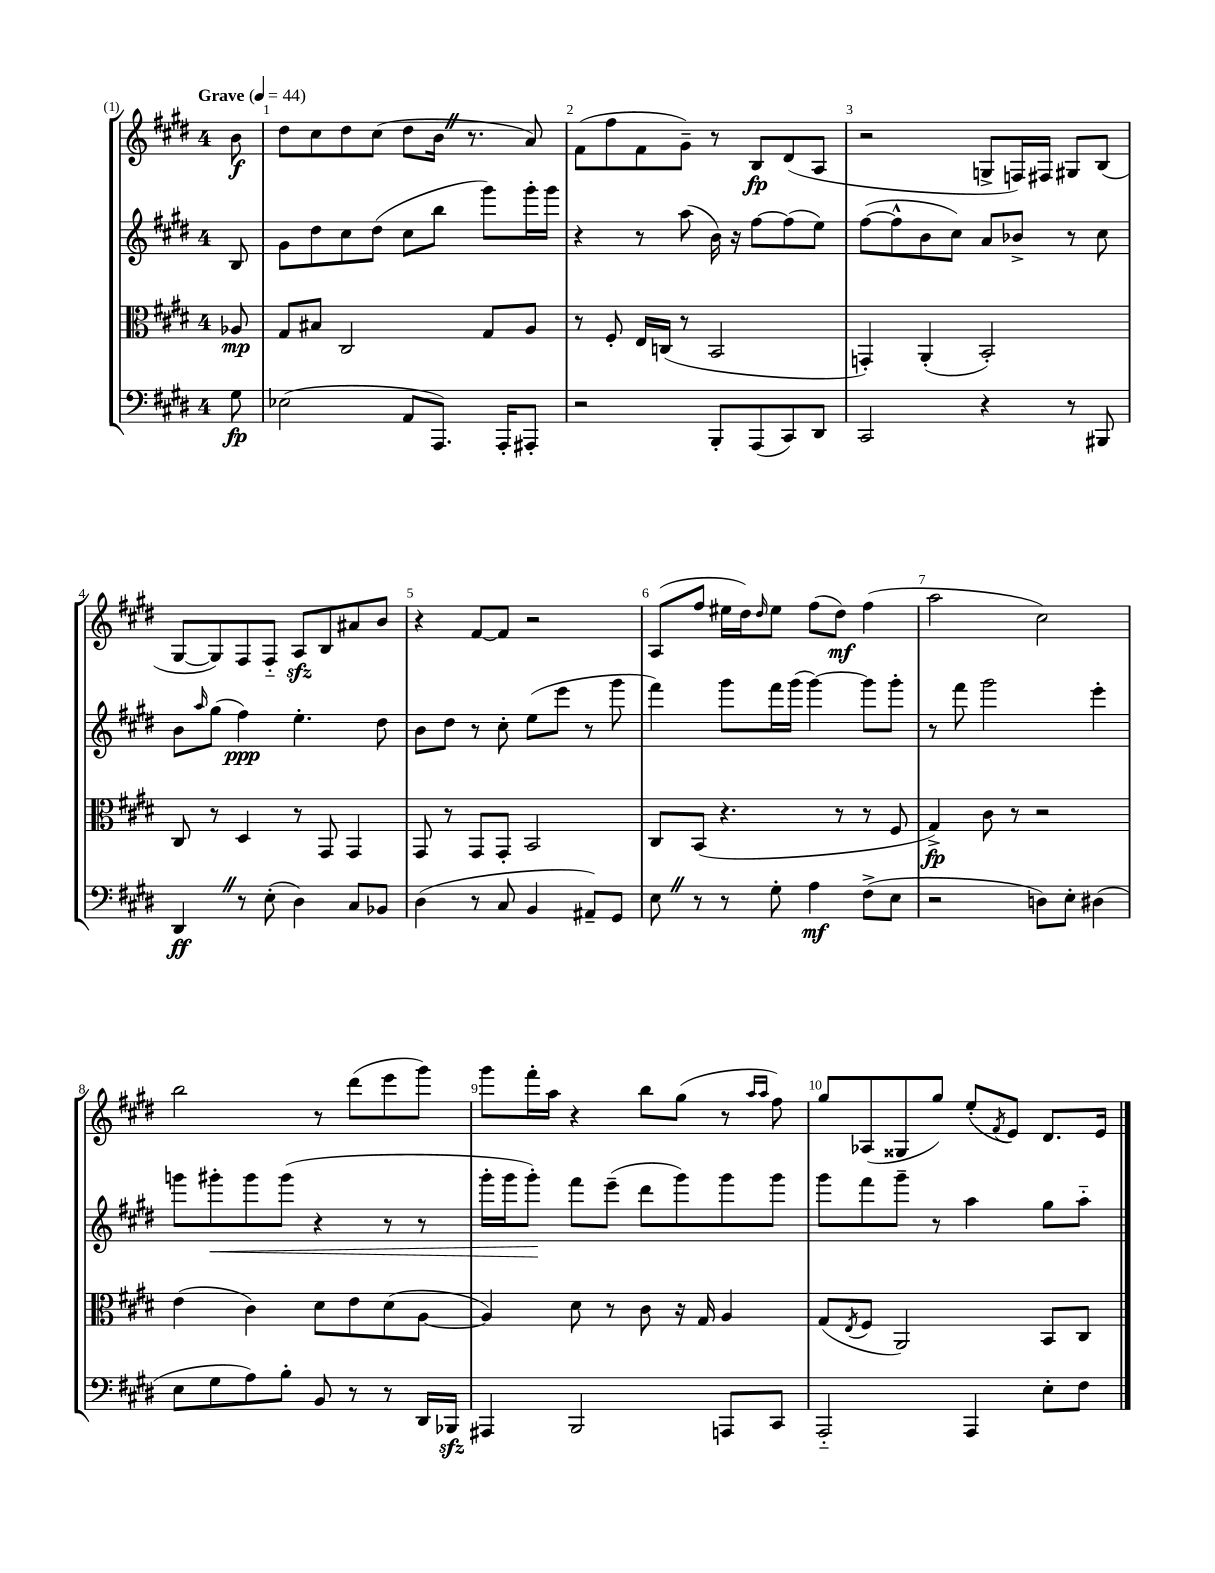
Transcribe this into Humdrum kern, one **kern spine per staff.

**kern	**dynam	**kern	**dynam	**kern	**dynam	**kern	**dynam
*part4	*part4	*part3	*part3	*part2	*part2	*part1	*part1
*staff4	*staff4	*staff3	*staff3	*staff2	*staff2	*staff1	*staff1
*clefF4	*	*clefC3	*	*clefG2	*	*clefG2	*
*k[f#c#g#d#]	*	*k[f#c#g#d#]	*	*k[f#c#g#d#]	*	*k[f#c#g#d#]	*
*M4/4	*	*M4/4	*	*M4/4	*	*M4/4	*
*MM44	*	*MM44	*	*MM44	*	*MM44	*
=	=	=	=	=	=	=	=
!	!	!	!	!	!	!LO:TX:a:B:t=Grave	!
8G#\	fp	8A-X/	mp	8B/	.	8b\	f
=1	=1	=1	=1	=1	=1	=1	=1
(2E-X\	.	8G#/L	.	8g#\L	.	8dd#\L	.
.	.	8B#X/J	.	8dd#\	.	8cc#\	.
.	.	2C#/	.	8cc#\	.	8dd#\	.
.	.	.	.	(8dd#\J	.	(8cc#\J	.
8AA/L	.	.	.	8cc#\L	.	8dd#\L	.
8.AAA/J)	.	.	.	8bb\J	.	16bZ\Jk	.
.	.	.	.	.	.	8.r	.
.	.	8G#/L	.	8ggg#\L)	.	.	.
16AAA'/KL	.	.	.	.	.	.	.
8AAA#X'/J	.	8A/J	.	16ggg#'\L	.	8a/)	.
.	.	.	.	16ggg#\JJ	.	.	.
=2	=2	=2	=2	=2	=2	=2	=2
2r	.	8r	.	4r	.	(8f#\L	.
.	.	8F#'/	.	.	.	8ff#\	.
.	.	16E/LL	.	8r	.	8f#\	.
.	.	(16Cn/JJ	.	.	.	.	.
.	.	8r	.	(8aa\	.	8g#~\J)	.
8BBB'/L	.	2BB/	.	16b\)	.	8r	.
.	.	.	.	16r	.	.	.
(8AAA/	.	.	.	[8ff#\L	.	8B/L	fp
8CC#/)	.	.	.	(8ff#\]	.	(8d#/	.
8DD#/J	.	.	.	8ee\J)	.	8A/J	.
=3	=3	=3	=3	=3	=3	=3	=3
2CC#/	.	4GGn'/)	.	([8ff#\L	.	2r	.
.	.	.	.	8ff#^^\]	.	.	.
.	.	(4AA'/	.	8b\	.	.	.
.	.	.	.	8cc#\J)	.	.	.
4r	.	2BB'/)	.	8a/L	.	8Gn^/L	.
.	.	.	.	8b-X^/J	.	16Fn/L)	.
.	.	.	.	.	.	16F#X/JJ	.
8r	.	.	.	8r	.	8G#X/L	.
8BBB#X/	.	.	.	8cc#\	.	(8B/J	.
!!LO:LB:g=z
=4	=4	=4	=4	=4	=4	=4	=4
4DD#Z/	ff	8C#/	.	8b\L	.	[8G#/L	.
.	.	.	.	16qqaa/	.	.	.
.	.	8r	.	(8gg#\J	.	8G#/])	.
8r	.	4D#/	.	4ff#\)	ppp	8F#/	.
(8E'\	.	.	.	.	.	8F#/J	.
4D#\)	.	8r	.	4.ee'\	.	8Azz/L	.
.	.	8GG#/	.	.	.	8B/	.
8C#/L	.	4GG#/	.	.	.	8a#X/	.
8BB-X/J	.	.	.	8dd#\	.	8b/J	.
=5	=5	=5	=5	=5	=5	=5	=5
(4D#\	.	8GG#/	.	8b\L	.	4r	.
.	.	8r	.	8dd#\J	.	.	.
8r	.	8GG#/L	.	8r	.	[8f#/L	.
8C#/	.	8GG#'/J	.	8cc#'\	.	8f#/J]	.
4BB/	.	2BB/	.	(8ee\L	.	2r	.
.	.	.	.	8eee\J	.	.	.
8AA#X~/L)	.	.	.	8r	.	.	.
8GG#/J	.	.	.	8ggg#\	.	.	.
=6	=6	=6	=6	=6	=6	=6	=6
8EZ\	.	8C#/L	.	4fff#\)	.	(8A/L	.
8r	.	(8BB/J	.	.	.	8ff#/J	.
8r	.	4.r	.	8ggg#\L	.	16ee#X\LL	.
.	.	.	.	.	.	16dd#\J)	.
.	.	.	.	.	.	16qqdd#/	.
8G#'\	.	.	.	16fff#\L	.	8ee#\J	.
.	.	.	.	(16ggg#\JJ	.	.	.
4A\	mf	.	.	[4ggg#\)	.	(8ff#\L	.
.	.	8r	.	.	.	8dd#\J)	mf
(8F#^\L	.	8r	.	8ggg#\L]	.	(4ff#\	.
8E\J	.	8F#/	.	8ggg#'\J	.	.	.
=7	=7	=7	=7	=7	=7	=7	=7
2r	.	4G#^/)	fp	8r	.	2aa\	.
.	.	.	.	8fff#\	.	.	.
.	.	8c#\	.	2ggg#\	.	.	.
.	.	8r	.	.	.	.	.
8Dn\L)	.	2r	.	.	.	2cc#\)	.
8E'\J	.	.	.	.	.	.	.
(4D#X\	.	.	.	4eee'\	.	.	.
!!LO:LB:g=z
=8	=8	=8	=8	=8	=8	=8	=8
8E\L	.	(4e\	.	8gggn\L	.	2bb\	.
!	!	!	!	!	!LO:HP:b	!	!
8G#\	.	.	.	8ggg#X'\	<	.	.
8A\)	.	4c#\)	.	8ggg#\	.	.	.
8B'\J	.	.	.	(8ggg#\J	.	.	.
8BB/	.	8d#\L	.	4r	.	8r	.
8r	.	8e\	.	.	.	(8ddd#\L	.
8r	.	(8d#\	.	8r	.	8eee\	.
16DD#/LL	.	[8A\J	.	8r	.	8ggg#\J)	.
16BBB-Xzz/JJ	.	.	.	.	.	.	.
=9	=9	=9	=9	=9	=9	=9	=9
4AAA#X/	.	4A/])	.	16ggg#'\LL	.	8ggg#\L	.
.	.	.	.	16ggg#\J	.	.	.
.	.	.	.	8ggg#'\J)	.	16fff#'\L	.
.	.	.	.	.	.	16aa\JJ	.
2BBB/	.	8d#\	.	8fff#\L	[	4r	.
.	.	8r	.	(8eee~\J	.	.	.
.	.	8c#\	.	8ddd#\L	.	8bb\L	.
.	.	16r	.	8ggg#\)	.	(8gg#\J	.
.	.	16G#/	.	.	.	.	.
8AAAn/L	.	4A/	.	8ggg#\	.	8r	.
.	.	.	.	.	.	16qqaa/LL	.
.	.	.	.	.	.	16qqaa/JJ	.
8CC#/J	.	.	.	8ggg#\J	.	8ff#\)	.
=10	=10	=10	=10	=10	=10	=10	=10
2AAA/	.	(8G#/L	.	8ggg#\L	.	8gg#/L	.
.	.	8qE/	.	.	.	.	.
.	.	8F#/J	.	8fff#\	.	(8A-X/	.
.	.	2AA/)	.	8ggg#~\J	.	8G##X/	.
.	.	.	.	8r	.	8gg#/J)	.
4AAA/	.	.	.	4aa\	.	(8ee'/L	.
.	.	.	.	.	.	8qf#/	.
.	.	.	.	.	.	8e/J)	.
8E'\L	.	8BB/L	.	8gg#\L	.	8.d#/L	.
8F#\J	.	8C#/J	.	8aa\J	.	.	.
.	.	.	.	.	.	16e/Jk	.
==	==	==	==	==	==	==	==
*-	*-	*-	*-	*-	*-	*-	*-
